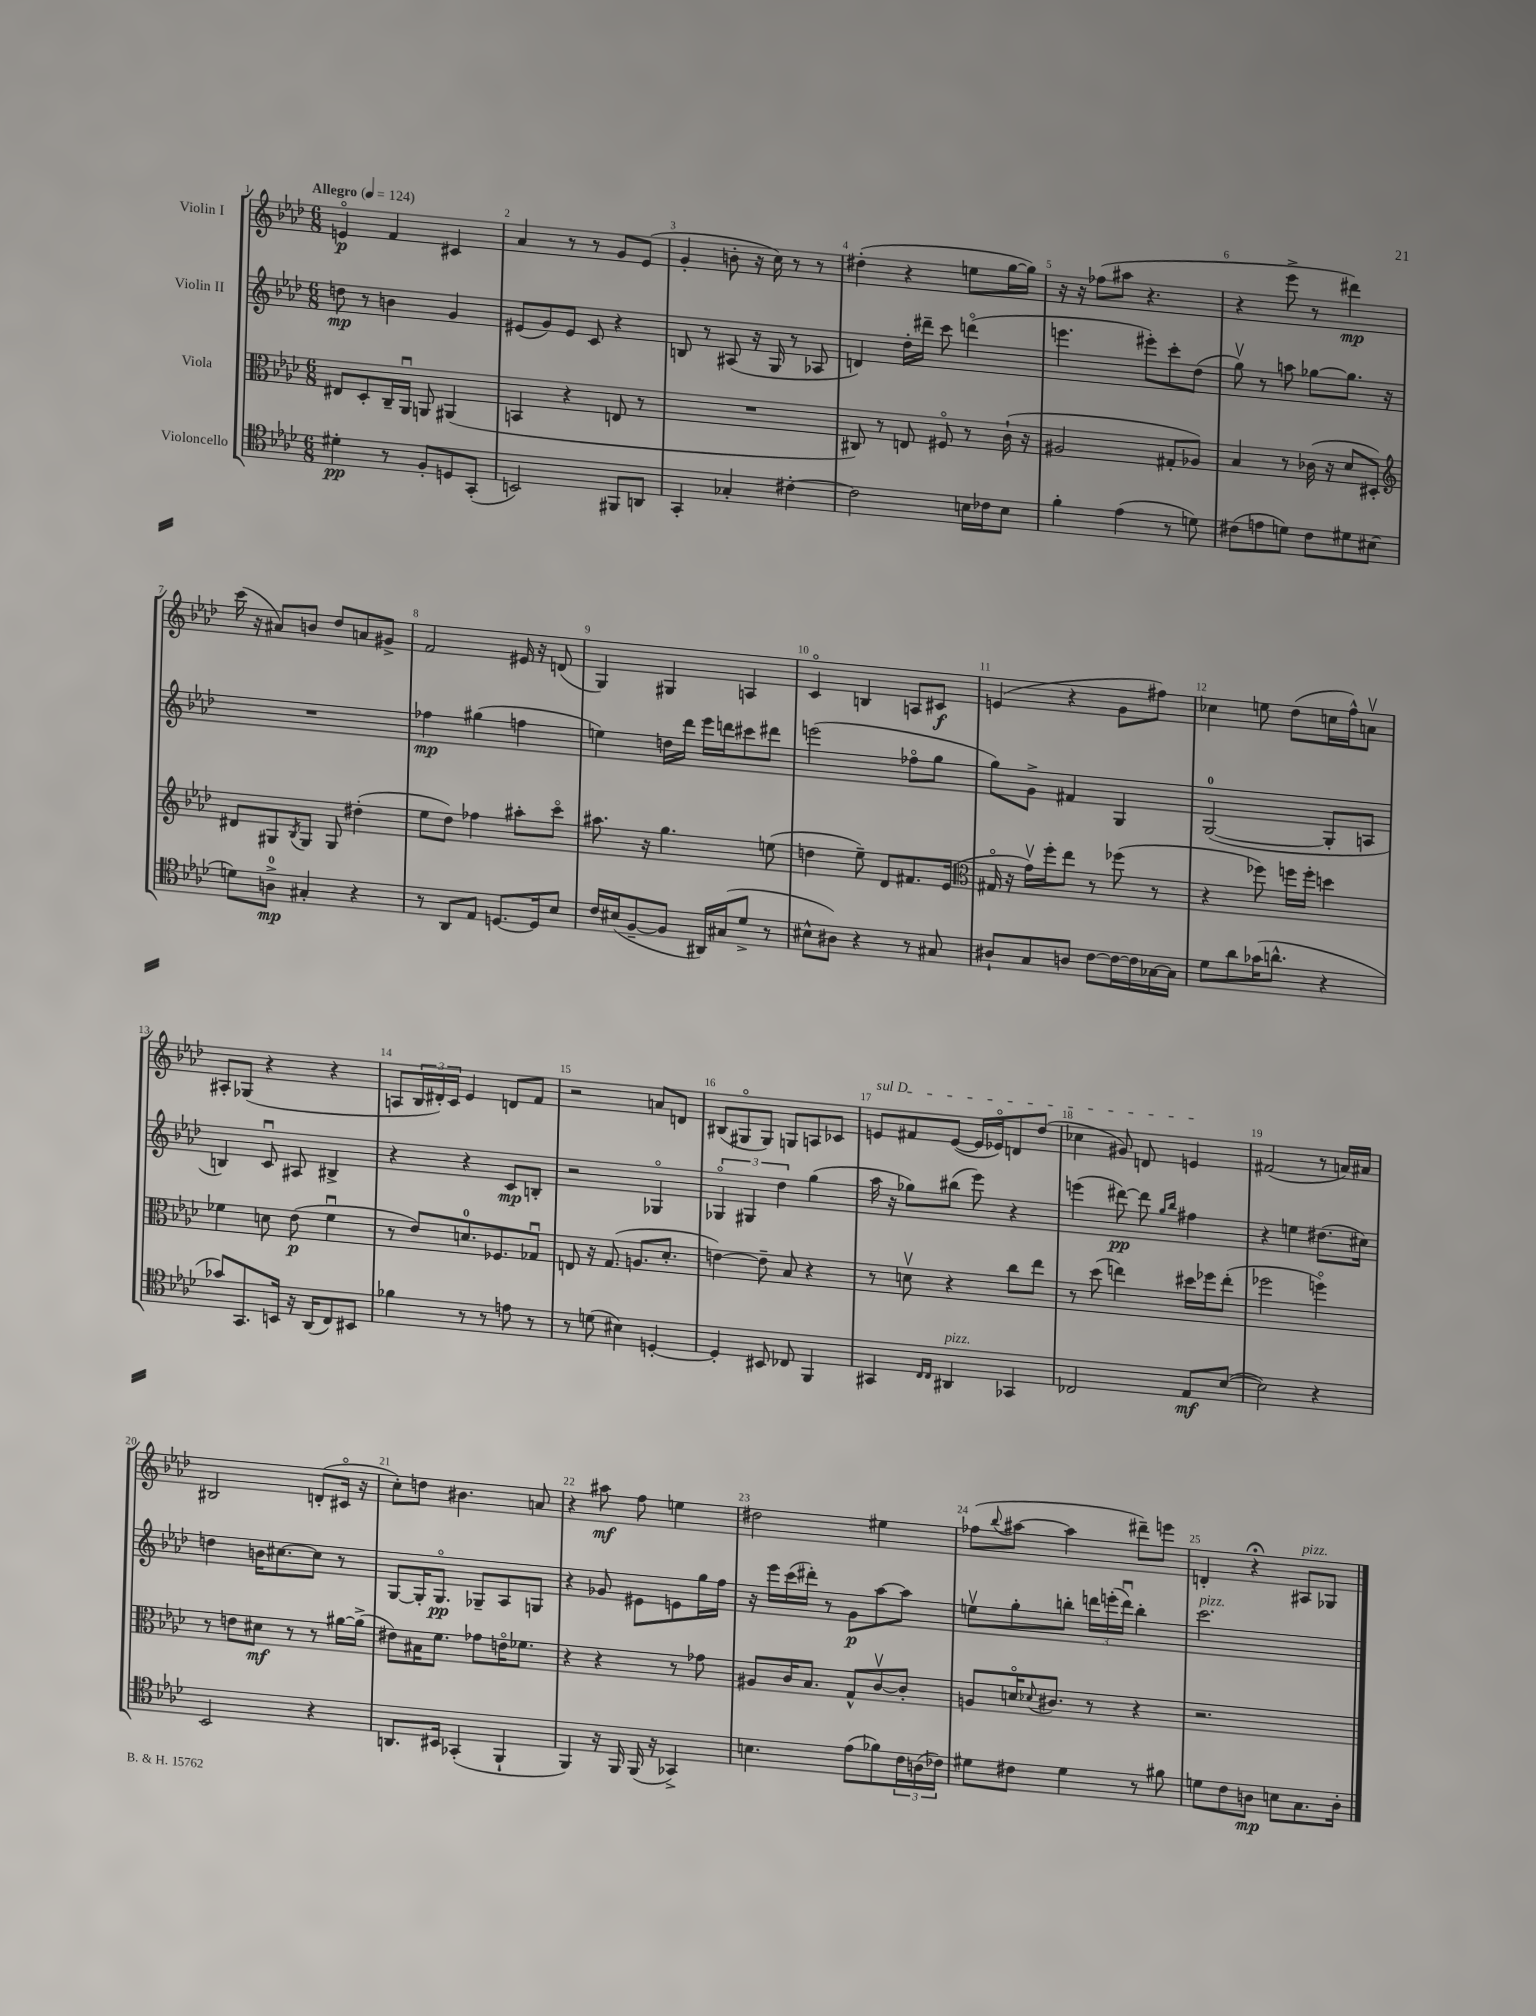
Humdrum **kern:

**kern	**kern	**kern	**kern
*staff4	*staff3	*staff2	*staff1
*clefC4	*clefC3	*clefG2	*clefG2
*k[b-e-a-d-]	*k[b-e-a-d-]	*k[b-e-a-d-]	*k[b-e-a-d-]
*M6/8	*M6/8	*M6/8	*M6/8
*MM124	*MM124	*MM124	*MM124
4d#'	8E#	8dd	4eo
.	8D-'	8r	.
8r	16C~	4b	4f
.	16AA-u	.	.
8F'	8AA	.	.
8D	(4AA#	4g	4c#
(8GG'	.	.	.
=	=	=	=
2BB)	4BB	(8e#	4a-
.	.	8g)	.
.	4r	8e#	8r
.	.	8c	8r
8FF#	8E	4r	8g
8AA	8r	.	(8e-
=	=	=	=
4GG'	2.r	8B	4g'
.	.	8r	.
4G-'	.	(8A#	8b'
.	.	16r	16r
.	.	16G	16cc)
[4c#'	.	8r	8r
.	.	8A-	8r
=	=	=	=
2c#]	8C#)	4d)	(4dd#'
.	8r	.	.
.	8E	16dd-'	4r
.	.	16ddd#~	.
.	8F#o	8ccc	.
16B	8r	(4dddo	8ee
16c-	.	.	.
8B	(16c`	.	[16gg
.	16r	.	16gg])
=	=	=	=
4f'	2A#	4.eee	16r
.	.	.	16r
.	.	.	(8ff-
(4e-	.	.	8aa#
.	.	8eee#')	4.r
8r	8G#'	8ccc'	.
8d)	8A-)	(8dd-	.
=	=	=	=
(8c#	4B-	8ggv)	4r
8e	.	8r	.
8d)	8r	8aa	8eee-^
8c#	(16c-	[8gg-	8r
.	16r	.	.
8d#	8d-	8.gg-]	4ddd#)
(8B#	8D#')	.	.
.	.	16r	.
=	=	=	=
*	*clefG2	*	*
8d)	8d#	2.r	(16ccc
.	.	.	16r
8A^	8G#	.	8a#)
.	8qB-	.	.
4G#'	8G#	.	8b
.	8G#	.	8dd-
4r	(4dd#'	.	8a
.	.	.	8g#^
=	=	=	=
8r	8ee-	4ff-	2f
8AA-	8dd-)	.	.
8E-	4ff-	(4gg#	.
[8.D	.	.	.
.	8aa#'	4ff	16e#
16D]	.	.	16r
8B-	8ccco	.	(8d
=	=	=	=
16c	8.aa#	4ee)	4G)
(16B#	.	.	.
[8F~	.	.	.
.	16r	.	.
8F]	4.gg	16dd	4G#
.	.	16ddd-	.
16AA#)	.	16eee-	.
(16G#	.	16ddd	.
8d-^	.	8ccc#	4A
8r	(8ee	8ddd#	.
=	=	=	=
8B#^^	4dd	(2eee	4co
8A#)	.	.	.
4r	8ee-~)	.	4B
.	8d-	.	.
8r	8.f#	8ff-o	8A
8G#	.	8gg	8c#
.	(16e-	.	.
=	=	=	=
*	*clefC3	*	*
8A#`	16G#o	8gg)	(4e
.	16r	.	.
8G	16gv)	8g^	.
.	16ff'	.	.
8A	8ee-	4f#	4r
[8c	8r	.	.
16c_	(8ff-	4G	8g
16c]	.	.	.
[16G-	8r	.	8ff#)
16G-]	.	.	.
=	=	=	=
8d-	4r	([2G	4cc-
8a-	.	.	.
(16g-	8ff-)	.	8ee
8.a^^	.	.	.
.	16ff	.	(8dd-
.	16ff'	.	.
4r	4dd	8G']	16cc
.	.	.	16ff^^)
.	.	8A	8av
=	=	=	=
8g-)	4f-	4B)	8A#'
8.GG	.	.	(8G-
.	8d	8cu	4r
16BB	.	.	.
16r	(8e-	8A#	.
(16AA-	.	.	.
8C)	4f-u	4B#^	4r
8BB#	.	.	.
=	=	=	=
4f-	8r	4r	8A
.	8e-)	.	24B-
.	.	.	24d#')
.	.	.	24c
8r	8.d	4r	4e-
8r	.	.	.
.	8.F-	.	.
8e	.	8c	8d
8r	8G-u	8B'	8f
=	=	=	=
8r	8E	2r	2r
(8d	16r	.	.
.	(8.G	.	.
4B#)	.	.	.
.	8.A	.	.
[4D'	.	4G-o	8a
.	8.d-'	.	.
.	.	.	8d
=	=	=	=
4D']	[4e)	6G-o	(8B#
.	.	.	8G#o
.	.	6G#	.
8BB#	8e~]	.	8G#)
.	.	6dd-	.
8C-	8B-	.	8G
4FF	4r	(4gg	8A
.	.	.	8c-
=	=	=	=
4GG#	8r	16aa-	8e
.	.	16r	.
.	8dv	8gg-)	8f#
16qqC	.	.	.
16qqC	.	.	.
4AA#	4r	(8bb#	([8e
.	.	8eee-)	16e]
.	.	.	16e-o)
4GG-	8cc	4r	8d
.	8ee-	.	(8dd-
=	=	=	=
2C-	8r	(4eee	4cc-
.	(8dd-	.	.
.	4ee)	[8ddd#)	8g#)
.	.	8ddd#]	8d
.	.	16qqgg	.
.	.	16qqbb-	.
8E-	16dd#	4ff#	4e
.	16ff-	.	.
([8B-	(8ee'	.	.
=	=	=	=
2B-])	2ff-	4r	(2f#
.	.	4ee	.
4r	4ffo)	(8.dd#	8r
.	.	.	16a)
.	.	16cc#)	16a#
=	=	=	=
2BB-	8r	4dd	2B#
.	8e	.	.
.	8d#	16b	.
.	.	[8.cc#	.
.	8r	.	.
4r	8r	8cc#]	(8d'
.	[16a#	8r	16c#o
.	(16a#^]	.	16r
=	=	=	=
8.AA	8e#)	[8G	8cc')
.	16B#	16G']	8dd
16BB#	8.f	8.Go	.
(4GG-'	.	.	4.b#
.	8g-	8G-~	.
4FF`	16eo	8A-	.
.	8.f-	.	.
.	.	8G	8a
=	=	=	=
4FF)	4r	4r	4r
16r	4r	8g-	8aa#
16FF	.	.	.
(16FF	.	8e#	8ff
16r	.	.	.
4GG-^)	8r	8e	4ee
.	8g-	16gg	.
.	.	16ff	.
=	=	=	=
4.B	8A#	16r	2dd#
.	.	16eee-	.
.	16c	(16ccc	.
.	8.B-	16ddd#')	.
.	.	8r	.
(8e-	8G^^	8g	.
8f-)	[8cv	[8aa-	4ee#
24c	8c']	8aa-]	.
(24A	.	.	.
24c-)	.	.	.
=	=	=	=
8d#	8A	8eev	(8ff-
.	.	.	8qqbb-
8c#	16do	8gg'	[8aa#
.	8qqd-	.	.
.	8.c#	.	.
4d#	.	8bb'	4aa#]
.	8r	24ddd	.
.	.	(24eee'	.
.	.	24dddu)	.
8r	4r	4bb'	8ddd#~)
8f#	.	.	8eee
=	=	=	=
8d	2.r	2.ccc	4d'
8c	.	.	.
8A	.	.	4r;
8B	.	.	.
8.G	.	.	8A#
.	.	.	8G-
16A'	.	.	.
==	==	==	==
*-	*-	*-	*-
